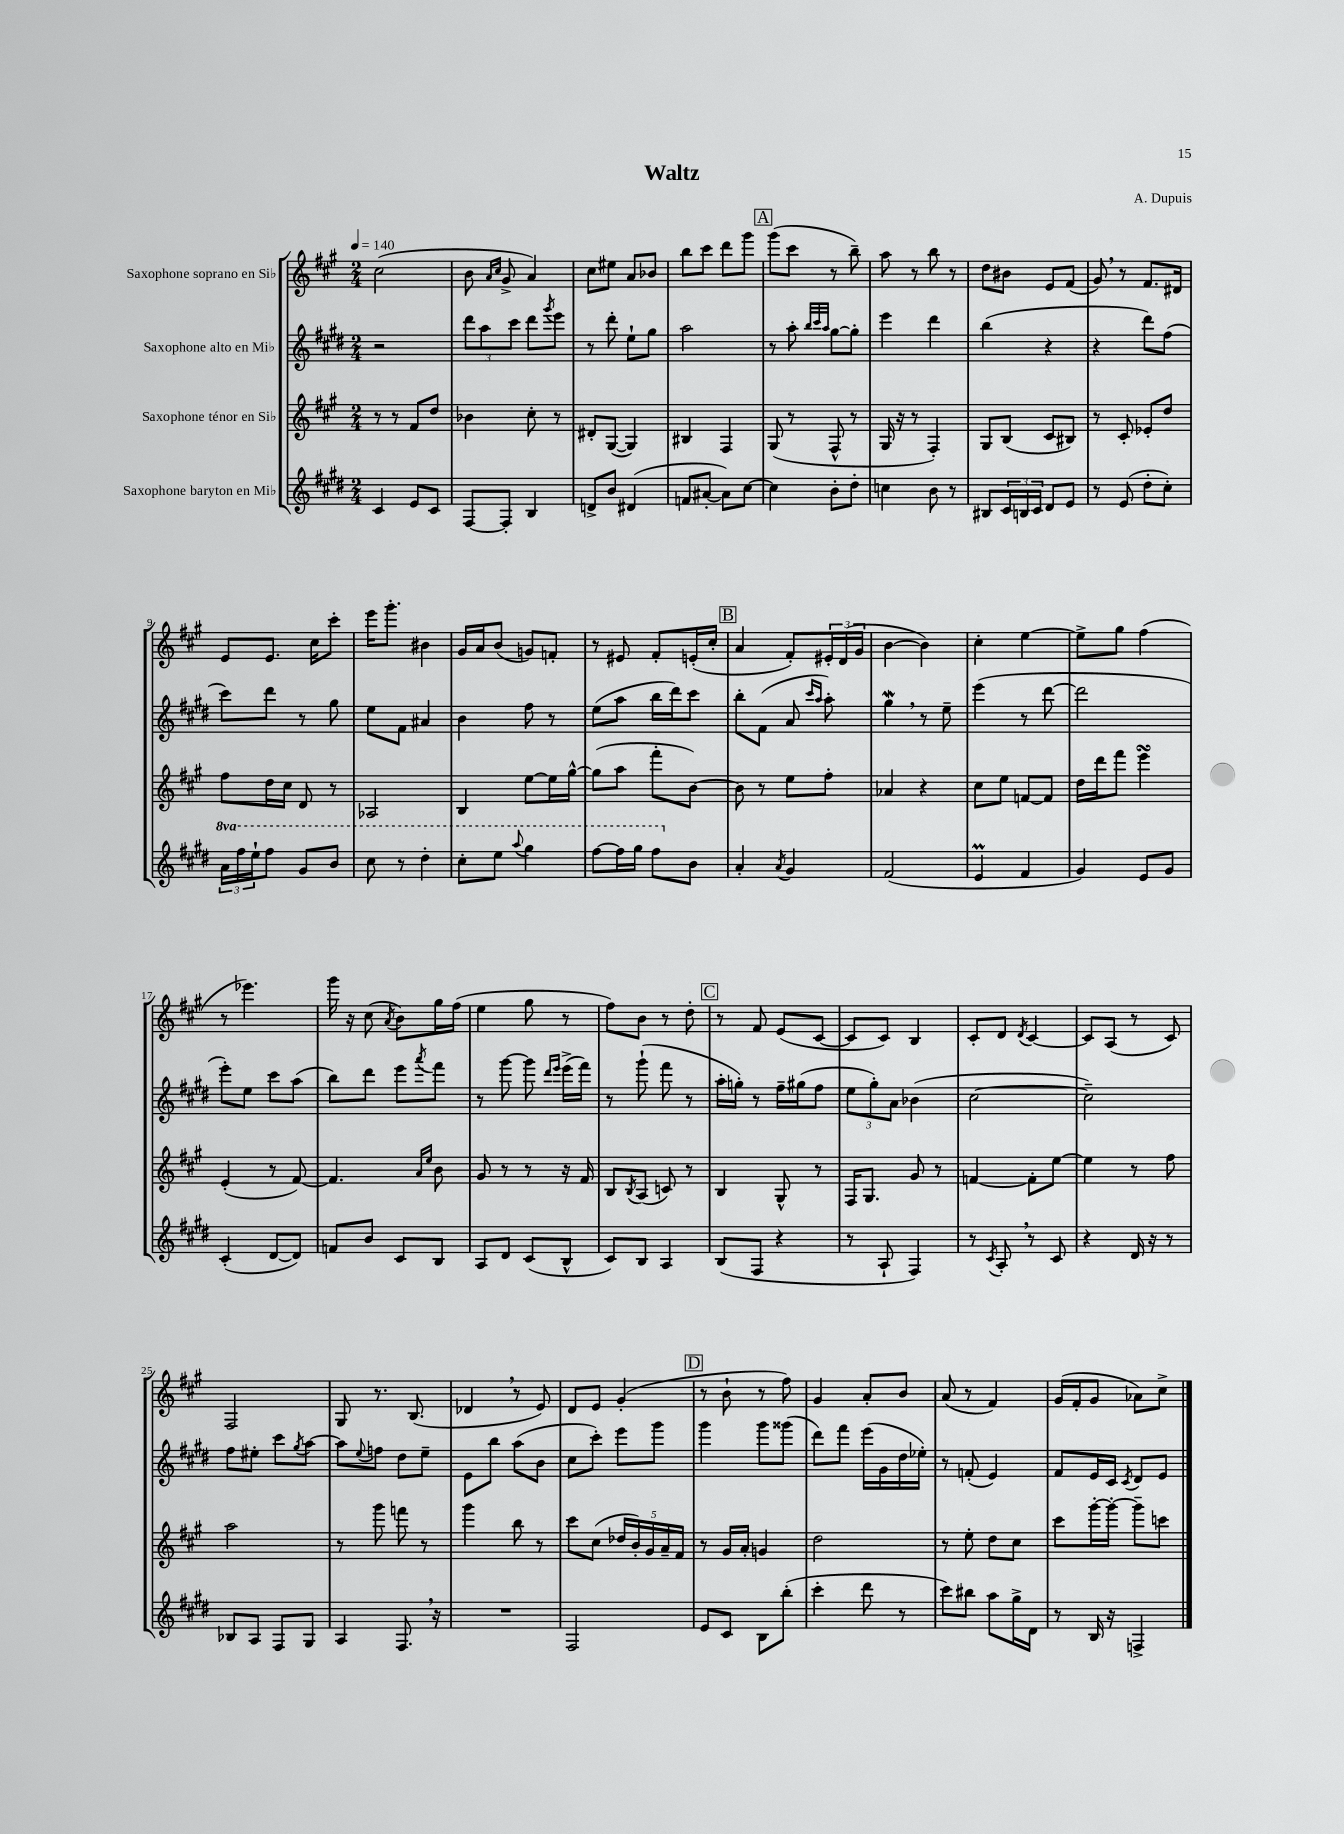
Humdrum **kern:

**kern	**kern	**kern	**kern
*part4	*part3	*part2	*part1
*staff4	*staff3	*staff2	*staff1
*I"Saxophone baryton en Mi♭	*I"Saxophone ténor en Si♭	*I"Saxophone alto en Mi♭	*I"Saxophone soprano en Si♭
*clefG2	*clefG2	*clefG2	*clefG2
*k[f#c#g#d#]	*k[f#c#g#]	*k[f#c#g#d#]	*k[f#c#g#]
*M2/4	*M2/4	*M2/4	*M2/4
*MM140	*MM140	*MM140	*MM140
=1	=1	=1	=1
4c#/	8r	2r	(2cc#\
.	8r	.	.
8e/L	8f#/L	.	.
8c#/J	8dd/J	.	.
=2	=2	=2	=2
[8F#/L	4b-X\	12ddd#\L	8b\
.	.	12aa\	.
.	.	.	16qqa/LL
.	.	.	16qqcc#/JJ
8F#'/J]	.	.	8g#^/
.	.	12ccc#\J	.
4B/	8cc#'\	8ddd#\L	4a/)
.	.	8qggg#/	.
.	8r	8eee\J	.
=3	=3	=3	=3
8dn^/L	8d#X'/L	8r	8cc#\L
8b/J	([8G#/J	8ddd#'\	8ee#X\J
(4d#X/	4G#/])	8ee`\L	8a/L
.	.	8gg#\J	8b-X/J
=4	=4	=4	=4
8fn/L	4B#X/	2aa\	8bb\L
[8a#X'/J	.	.	8ccc#\J
8a#\L])	4F#/	.	8ddd\L
[8cc#\J	.	.	8ggg#\J
!!LO:REH:place=s1:t=A
=5	=5	=5	=5
4cc#\]	(8G#/	8r	(8ggg#\L
.	8r	8aa'\	8ccc#\J
.	.	32qqbb/LLL	.
.	.	32qqccc#/	.
.	.	32qqaa/JJJ	.
8b'\L	8F#^^/	[8gg#\L	8r
8dd#'\J	8r	8gg#'\J]	8bb~\)
=6	=6	=6	=6
4ccn\	16G#/	4eee\	8aa\
.	16r	.	.
.	8r	.	8r
8b\	4F#'/)	4ddd#\	8bb\
8r	.	.	8r
=7	=7	=7	=7
8B#X/L	8G#/L	(4bb\	8dd\L
24c#/L	(8B/J	.	8b#X\J
24Bn/	.	.	.
24c#/JJ	.	.	.
8d#/L	8c#/L	4r	8e/L
8e/J	8B#X/J)	.	(8f#/J
=8	=8	=8	=8
8r	8r	4r	8g#,/)
(8e/	8c#'/	.	8r
8dd#'\L	8e-X'/L	8ddd#\L)	8.f#/L
8cc#'\J)	8dd/J	(8ff#\J	.
.	.	.	16d#X/Jk
!!LO:LB:g=z
=9	=9	=9	=9
*8va	*	*	*
24aa\LL	8ff#\L	8ccc#\L)	8e/L
24fff#\	.	.	.
24eee`\J	.	.	.
8fff#\J	16dd\L	8ddd#\J	8.e/J
.	16cc#\JJ	.	.
8gg#/L	8d/	8r	.
.	.	.	16cc#\KL
8bb/J	8r	8gg#\	8ccc#'\J
=10	=10	=10	=10
8ccc#\	2A-X/	8ee\L	16eee\KL
.	.	.	8.ggg#'\J
8r	.	8f#\J	.
4ddd#'\	.	4a#X/	4b#X\
=11	=11	=11	=11
8ccc#'\L	4B/	4b\	16g#/LL
.	.	.	16a/J
8eee\J	.	.	(8b/J
8qqaaa/	.	.	.
4ggg#\	[8ee\L	8ff#\	8gn/L)
.	16ee\L]	8r	8fn'/J
.	[16gg#^^\JJ	.	.
=12	=12	=12	=12
[8fff#\L	(8gg#\L]	(8ee\L	8r
16fff#\L]	8aa\J	8aa\J	8e#X/
16ggg#\JJ	.	.	.
8fff#\L	8fff#'\L	16bb\LL	8f#'/L
.	.	16ddd#\J)	.
*X8va	*	*	*
8b\J	[8b\J)	8ccc#\J	(16en'/L
.	.	.	16cc#'/JJ
!!LO:REH:place=s1:t=B
=13	=13	=13	=13
4a'/	8b\]	8bb'\L	4a/
.	8r	(8f#\J	.
8qa/	.	.	.
4g#/	8ee\L	8a/	8f#'/L)
.	.	16qqccc#/LL	.
.	.	16qqaa/JJ	.
.	8ff#'\J	8aa'\)	24e#X'/L
.	.	.	(24d/
.	.	.	24g#/JJ
=14	=14	=14	=14
(2f#/	4a-X/	4gg#W,\	[4b\
.	4r	8r	4b\])
.	.	8ee~\	.
=15	=15	=15	=15
4eM/	8cc#\L	(4eee\	4cc#'\
.	8ee\J	.	.
4f#/	[8fn/L	8r	[4ee\
.	8f/J]	[8ddd#\	.
=16	=16	=16	=16
4g#/)	16dd\LL	2ddd#\]	8ee^\L]
.	16ddd\J	.	.
.	8fff#\J	.	8gg#\J
8e/L	4eeesSSS\	.	(4ff#\
8g#/J	.	.	.
!!LO:LB:g=z
=17	=17	=17	=17
(4c#'/	(4e'/	8eee'\L)	8r
.	.	8ee\J	4.eee-X\)
[8d#/L	8r	8ccc#\L	.
8d#/J])	[8f#/)	(8aa\J	.
=18	=18	=18	=18
8fn/L	4.f#/]	8bb\L)	16ggg#\
.	.	.	16r
8b/J	.	8ddd#\J	(8cc#\
.	.	.	8qa/
8c#/L	.	8eee\L	8b\L)
.	16qqa/LL	.	.
.	16qqee/JJ	8qaaa/	.
8B/J	8b\	8fff#\J	16gg#\L
.	.	.	(16ff#\JJ
=19	=19	=19	=19
8A/L	8g#/	8r	4ee\
8d#/J	8r	[8ggg#\	.
(8c#/L	8r	8ggg#\]	8gg#\
.	.	16qqddd#/LL	.
.	.	16qqeee/JJ	.
8B^^/J	16r	(16eee^\LL	8r
.	16f#/	16fff#\JJ)	.
=20	=20	=20	=20
8c#/L)	8B/L	8r	8ff#\L)
.	8qB/	.	.
8B/J	(8A/J	(8ggg#`\	8b\J
4A/	8cn/)	8fff#\	8r
.	8r	8r	8dd'\
!!LO:REH:place=s1:t=C
=21	=21	=21	=21
(8B/L	4B/	16aa'\LL	8r
.	.	16ggn'\JJ)	.
8F#/J	.	8r	8f#/
4r	8G#^^/	16ff#~\LL	(8e/L
.	.	(16gg#X\J	.
.	8r	8ff#\J	[8c#/J
=22	=22	=22	=22
8r	16F#/KL	12ee\L	8c#/L]
.	8.G#/J	.	.
.	.	12gg#'\)	.
8A`/	.	.	8c#/J)
.	.	12a\J	.
4F#/)	8g#/	(4b-X\	4B/
.	8r	.	.
=23	=23	=23	=23
8r	[4fn/	[2cc#\	8c#'/L
8qc#/	.	.	.
8A',/	.	.	8d/J
.	.	.	8qd/
8r	8f'\L]	.	[4c#/
8c#/	[8ee\J	.	.
=24	=24	=24	=24
4r	4ee\]	2cc#~\])	8c#/L]
.	.	.	(8A/J
16d#/	8r	.	8r
16r	.	.	.
8r	8ff#\	.	8c#/)
!!LO:LB:g=z
=25	=25	=25	=25
8B-X/L	2aa\	8ff#\L	2F#/
8A/J	.	8ee#X'\J	.
8F#/L	.	8ccc#\L	.
.	.	8qgg#/	.
8G#/J	.	[8aa\J	.
=26	=26	=26	=26
4A/	8r	8aa\L]	8G#/
.	.	8qqee/	.
.	8ggg#\	8ffn\J	8.r
8.F#,/	8fffn\	8dd#\L	.
.	.	.	(8.B/
.	8r	8ee~\J	.
16r	.	.	.
=27	=27	=27	=27
2r	4ggg#\	8e\L	4d-X,/
.	.	8bb\J	.
.	8bb\	(8aa\L	8r
.	8r	8b\J	8e/)
=28	=28	=28	=28
2F#/	8ccc#\L	8cc#\L	8d/L
.	(8cc#\J	8ccc#'\J)	8e/J
.	20dd-X/LL	8eee\L	(4g#'/
.	20b'/)	.	.
.	20g#/	.	.
.	.	8ggg#\J	.
.	20a~/	.	.
.	20f#/JJ	.	.
!!LO:REH:place=s1:t=D
=29	=29	=29	=29
8e/L	8r	4ggg#\	8r
8c#/J	16g#/LL	.	8b`\
.	16a'/JJ	.	.
8B\L	4gn/	8ggg#\L	8r
(8bb'\J	.	(8ggg##X\J	8ff#\)
=30	=30	=30	=30
4ccc#'\	2dd\	8ddd#\L)	4g#/
.	.	8fff#\J	.
8ddd#\	.	(16eee\LL	8a'/L
.	.	16g#\	.
8r	.	16dd#\	8b/J
.	.	16ee-X'\JJ)	.
=31	=31	=31	=31
8ccc#\L)	8r	8r	(8a/
8bb#X\J	8ee'\	(8fn'/	8r
8aa\L	8dd\L	4e/)	4f#/)
16gg#^\L	8cc#\J	.	.
16d#\JJ	.	.	.
=32	=32	=32	=32
8r	8ccc#\L	8f#/L	(16g#/LL
.	.	.	16f#'/J
16B/	[16ggg#'\L	16e/L	8g#/J
16r	16ggg#'\JJ_	16c#/JJ	.
.	.	8qc#/	.
4Fn^/	8ggg#~\L]	8d#/L	8a-X\L)
.	8cccn\J	8e/J	8cc#^\J
==	==	==	==
*-	*-	*-	*-
